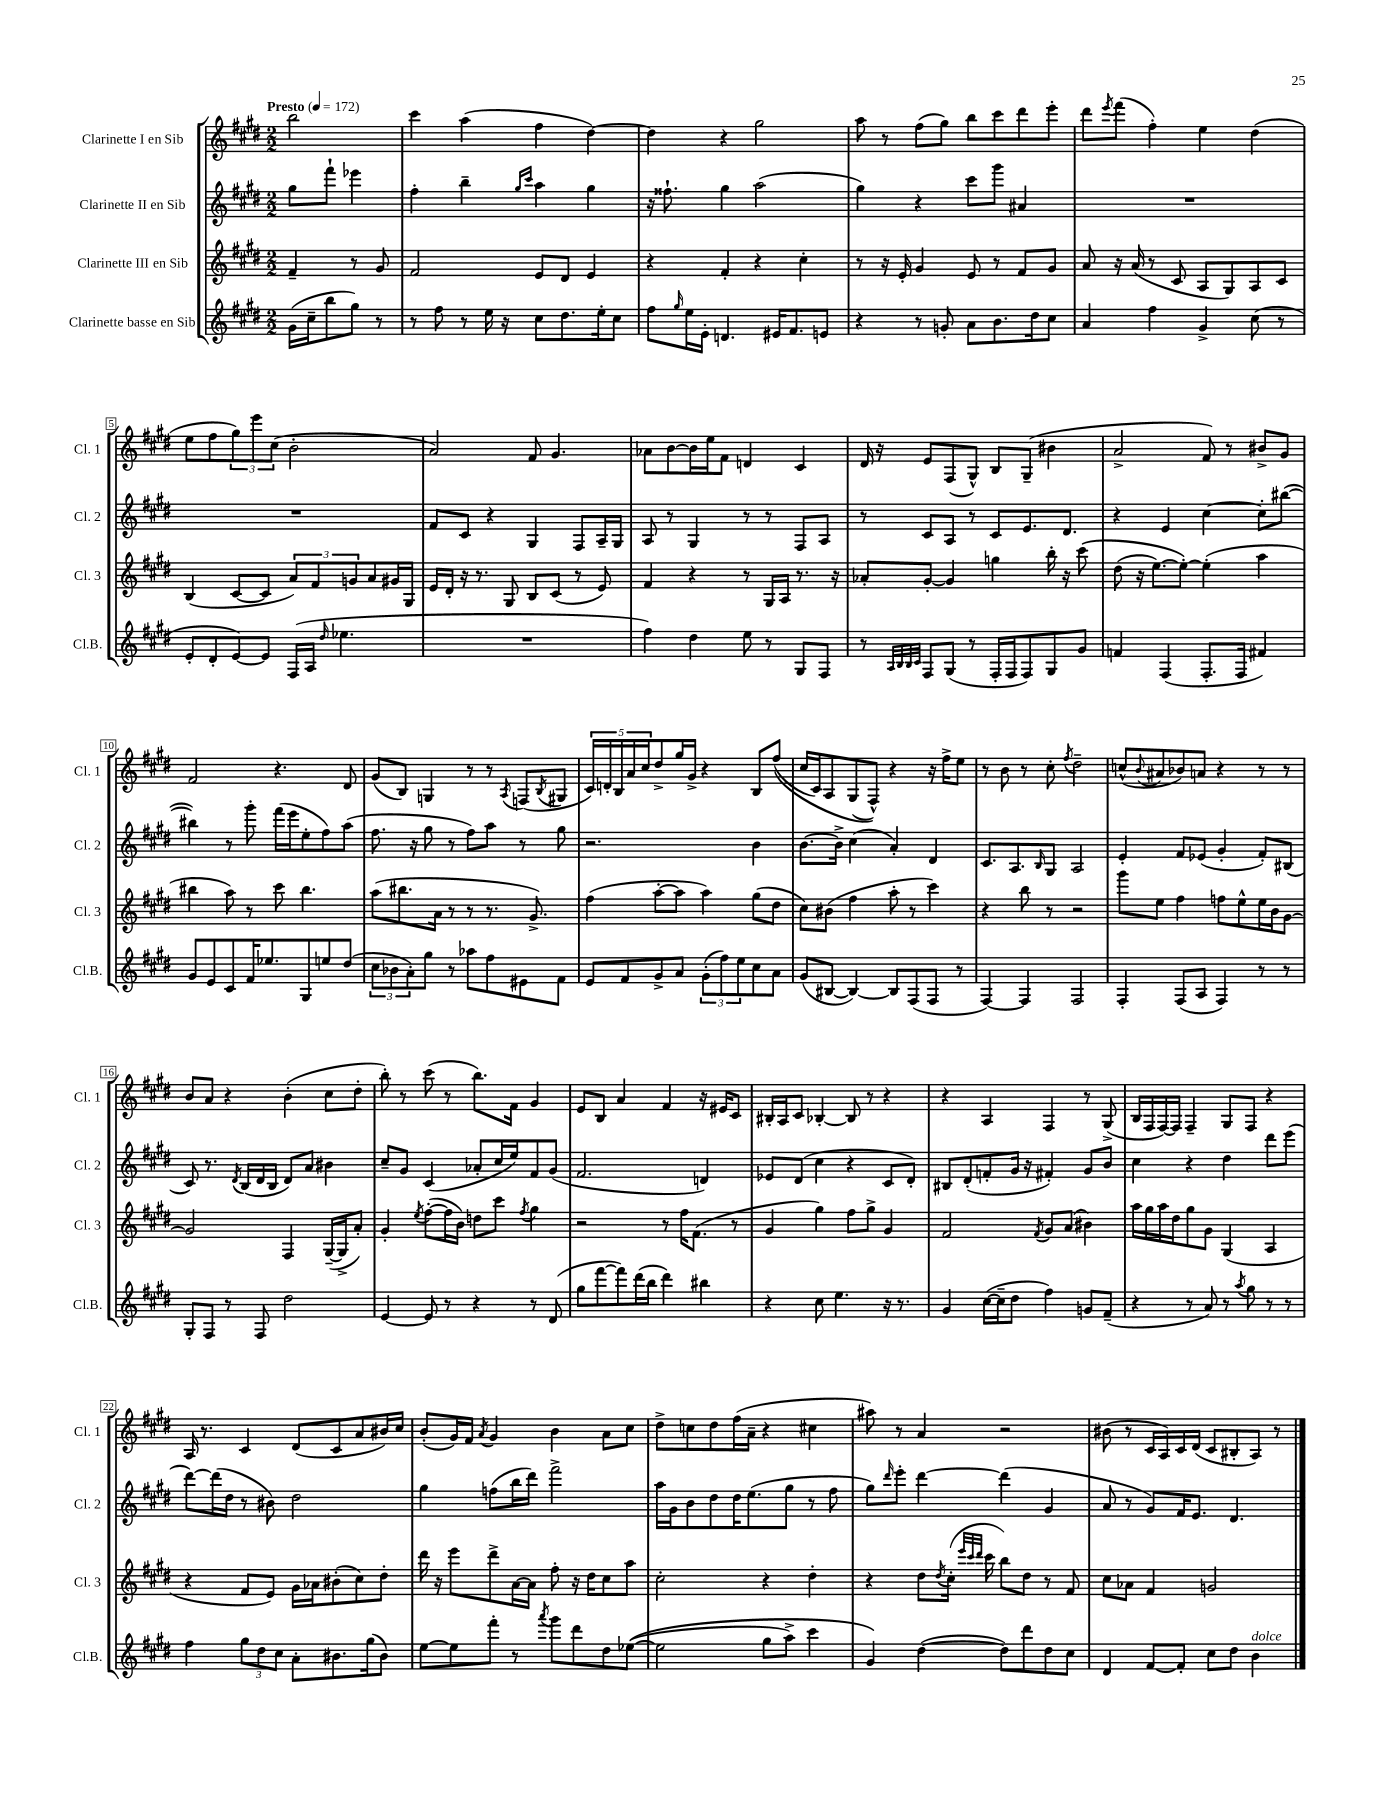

**kern	**kern	**kern	**kern
*staff4	*staff3	*staff2	*staff1
*clefG2	*clefG2	*clefG2	*clefG2
*k[f#c#g#d#]	*k[f#c#g#d#]	*k[f#c#g#d#]	*k[f#c#g#d#]
*M2/2	*M2/2	*M2/2	*M2/2
*MM172	*MM172	*MM172	*MM172
(16g#	4f#~	8gg#	2bb
16cc#~	.	.	.
8bb	.	8fff#`	.
8gg#)	8r	4eee-	.
8r	8g#	.	.
=	=	=	=
8r	2f#	4ff#'	4ccc#
8ff#	.	.	.
8r	.	4bb~	(4aa
16ee	.	.	.
16r	.	.	.
.	.	16qqgg#	.
.	.	16qqccc#	.
8cc#	8e	4aa	4ff#
8.dd#	8d#	.	.
.	4e	4gg#	[4dd#)
16ee'	.	.	.
8cc#	.	.	.
=	=	=	=
8ff#	4r	16r	4dd#]
.	.	8.ff##`	.
16qqgg#	.	.	.
16ee	.	.	.
16e'	.	.	.
4.d	4f#'	4gg#	4r
.	4r	(2aa	2gg#
16e#	.	.	.
8.f#	.	.	.
.	4cc#'	.	.
8e	.	.	.
=	=	=	=
4r	8r	4gg#)	8aa
.	16r	.	8r
.	16e'	.	.
8r	4g#	4r	(8ff#
8g'	.	.	8gg#)
8a	8e	8ccc#	8bb
8.b	8r	8ggg#	8ccc#
.	8f#	4a#	8ddd#
16dd#	.	.	.
8cc#	8g#	.	8eee'
=	=	=	=
4a	8a	1r	8ddd#
.	.	.	8qeee
.	16r	.	(8fff#
.	(16a	.	.
4ff#	8r	.	4ff#')
.	8c#	.	.
4g#^	8A	.	4ee
.	8G#)	.	.
(8cc#	8A	.	(4dd#
8r	8c#	.	.
=	=	=	=
8e'	(4B	1r	8ee
8d#'	.	.	8ff#
[8e)	[8c#	.	12gg#)
.	.	.	12eee
8e]	8c#]	.	.
.	.	.	(12cc#
(16F#	12a)	.	2b'
16A	.	.	.
.	12f#	.	.
16qqdd#	.	.	.
4.ee-	.	.	.
.	12g	.	.
.	8a	.	.
.	16g#	.	.
.	16G#	.	.
=	=	=	=
1r	16e	8f#	2a)
.	16d#'	.	.
.	16r	8c#	.
.	8.r	.	.
.	.	4r	.
.	8G#	.	.
.	8B	4G#	8f#
.	(8c#	.	4.g#
.	8r	8F#	.
.	8e)	16A~	.
.	.	16G#	.
=	=	=	=
4ff#)	4f#	8A	8a-
.	.	8r	[8b
4dd#	4r	4G#	16b]
.	.	.	16ee
.	.	.	8f#
8ee	8r	8r	4d
8r	16G#	8r	.
.	16A	.	.
8G#	8.r	8F#	4c#
8F#	.	8A	.
.	16r	.	.
=	=	=	=
8r	8a-'	8r	16d#
.	.	.	16r
32qqA	.	.	.
32qqB	.	.	.
32qqB	.	.	.
32qqc#	.	.	.
8F#	[8g#'	8c#	8e
(8G#	4g#]	8A	(8F#
8r	.	8r	8G#^^)
16F#'	4gg	8c#	8B
16F#	.	.	.
8F#)	.	8.e	(8G#~
8G#	16bb'	.	4b#
.	16r	8.d#	.
8g#	&(8ccc#	.	.
=	=	=	=
4f	(8dd#	4r	2a^
.	16r	.	.
.	[8.ee)	.	.
(4F#	.	4e	.
.	8ee'_&)	.	.
8.F#'	(4ee']	[4cc#	8f#)
.	.	.	8r
16F#	.	.	.
4f#)	4aa	8cc#']	8b#^
.	.	([8bb#	8g#
=	=	=	=
8g#	4bb#	4bb#])	2f#
8e	.	.	.
8c#	8aa)	8r	.
16f#	8r	8ggg#'	.
8.ee-	.	.	.
.	8ccc#	(16fff#	4.r
.	.	16eee	.
8G#	4.bb#	8ee'	.
8ee	.	8ff#)	.
(8dd#	.	(8aa	8d#
=	=	=	=
12cc#	(8aa	8.ff#	(8g#
12b-	.	.	.
.	8.bb#	.	8B)
12a')	.	.	.
.	.	16r	.
8gg#	.	8gg#	4G
.	16a	.	.
8r	8r	8r	.
8aa-	8r	8ff#)	8r
8ff#	8.r	8aa	8r
.	.	.	8qA
8e#	.	8r	(8F
.	8.g#^)	.	.
.	.	.	8qB
8f#	.	8gg#	8G#
=	=	=	=
8e	(4ff#	2.r	20c#)
.	.	.	20d'
.	.	.	20B
8f#	.	.	.
.	.	.	20a
.	.	.	20cc#
8g#^	[8aa'	.	8dd#^
8a	8aa]	.	16gg#
.	.	.	16g#^
(12g#'	4aa)	.	4r
12ff#)	.	.	.
12ee	.	.	.
8cc#	(8gg#	4b	8B
8a	8dd#	.	&((8ff#
=	=	=	=
(8g#	8cc#)	[8.b	16cc#
.	.	.	16c#)
[8B#	(8b#	.	8A
.	.	16b^]	.
4B#_)	4ff#	(4cc#	(8G#
.	.	.	8F#^^)&)
8B#]	8aa'	4a')	4r
(8F#	8r	.	.
8F#	4ccc#)	4d#	16r
.	.	.	16ff#^
8r	.	.	8ee
=	=	=	=
[4F#)	4r	8.c#	8r
.	.	.	8b
.	.	8.A	.
4F#]	8bb	.	8r
.	.	16qqB	.
.	8r	8G#	8cc#'
.	.	.	8qff#
2F#	2r	2A	2dd#~
=	=	=	=
4F#'	8ggg#	4e'	(8cc^^
.	.	.	8qqb
.	8ee	.	8a#
(8F#	4ff#	8f#	8b-)
8A	.	(8e-	8a
4F#)	8ff	4g#'	4r
.	8ee^^	.	.
8r	16ee	8f#')	8r
.	16b	.	.
8r	[8g#	(8B#	8r
=	=	=	=
8G#'	2g#]	8c#)	8b
8F#	.	8.r	8a
8r	.	.	4r
.	.	8qd#	.
.	.	(16B	.
8F#	.	16d#	.
.	.	16B	.
2dd#	4F#	8d#)	(4b'
.	.	8a	.
.	([16G#~	4b#	8cc#
.	16G#^]	.	.
.	8a')	.	8dd#'
=	=	=	=
[4e	4g#'	8cc#~	8bb')
.	.	8g#	8r
.	8qee	.	.
8e]	([8ff#'	(4c#	(8ccc#
8r	16ff#]	.	8r
.	16b)	.	.
4r	8dd	8a-'	8.bb)
.	8ccc#	16cc#	.
.	.	16ee)	16f#
.	8qff#	.	.
8r	4gg#	8f#	4g#
(8d#	.	(8g#	.
=	=	=	=
8gg#	2r	2.f#	8e
[8fff#	.	.	8B
8fff#])	.	.	4a
(16ddd#	.	.	.
16bb	.	.	.
4ddd#)	8r	.	4f#
.	16ff#	.	.
.	(8.f#	.	.
4bb#	.	4d)	16r
.	.	.	16e#
.	8r	.	8c#
=	=	=	=
4r	4g#	8e-	16B#'
.	.	.	16A
.	.	(8d#	8c#
8cc#	4gg#)	4cc#	[4B-'
4.ee	.	.	.
.	8ff#	4r	8B-]
.	8gg#^	.	8r
16r	4g#	8c#	4r
8.r	.	.	.
.	.	8d#')	.
=	=	=	=
4g#	2f#	8B#	4r
.	.	(8d#'	.
([16cc#	.	8f'	4A
16cc#~]	.	.	.
8dd#	.	16g#	.
.	.	16r	.
.	8qf#	.	.
4ff#)	8g#	4f#')	4F#
.	(8a	.	.
8g	4b#)	8g#	8r
(8f#~	.	8b	(8G#^
=	=	=	=
4r	16aa	4cc#	16B
.	16gg#	.	16F#
.	16aa	.	[16F#)
.	16dd#	.	16F#]
8r	8gg#	4r	4F#~
8a)	8g#	.	.
8r	(4G#	4dd#	8G#
8qaa	.	.	.
8gg#	.	.	8F#
8r	4A	8ddd#	4r
8r	.	(8eee	.
=	=	=	=
4ff#	4r	[8ddd#)	16A
.	.	.	8.r
.	.	(16ddd#]	.
.	.	16dd#	.
12gg#	8f#	8r	4c#
12dd#	.	.	.
.	8e)	8b#)	.
12cc#	.	.	.
8a'	16g#	2dd#	(8d#
.	16a-	.	.
8.b#	(8b#'	.	8c#
.	8cc#)	.	8a
(16gg#	.	.	.
8b#)	8dd#'	.	16b#)
.	.	.	16cc#
=	=	=	=
[8ee	16ddd#	4gg#	(8b'
.	16r	.	.
8ee]	8eee	.	16g#)
.	.	.	16f#
.	.	.	8qa
8fff#'	8ddd#^	(8ff	4g#
8r	[16a	16bb	.
.	16a]	16ddd#)	.
8qaaa	.	.	.
8ggg#	8ff#'	2fff#^	4b
8ddd#	16r	.	.
.	16dd#	.	.
8dd#	8cc#	.	8a
&(([8ee-	8aa	.	8cc#
=	=	=	=
2ee-]	2cc#'	16aa	8dd#^
.	.	16g#	.
.	.	8b	8cc
.	.	8dd#	8dd#
.	.	16dd#	(16ff#
.	.	(8.ee	16a~
8gg#	4r	.	4r
8aa^)	.	8gg#	.
4ccc#	4dd#'	8r	4cc#
.	.	8ff#	.
=	=	=	=
4g#&)	4r	8gg#)	8aa#)
.	.	16qqddd#	.
.	.	8eee'	8r
([4dd#	8dd#	[4ddd#	4a
.	8qdd#	.	.
.	(16cc#'	.	.
.	32qqeee	.	.
.	32qqccc#	.	.
.	32qqddd#	.	.
.	16ccc#	.	.
8dd#])	8bb)	(4ddd#]	2r
8ddd#	8dd#	.	.
8dd#	8r	4g#	.
8cc#	8f#	.	.
=	=	=	=
4d#	8cc#	8a	(8b#
.	8a-	8r	8r
[8f#	4f#	8g#)	16c#
.	.	.	16A)
8f#']	.	16f#	16c#
.	.	8.e	(16d#
8cc#	2g	.	8c#
8dd#	.	4.d#	8B#'
4b	.	.	8A)
.	.	.	8r
==	==	==	==
*-	*-	*-	*-
